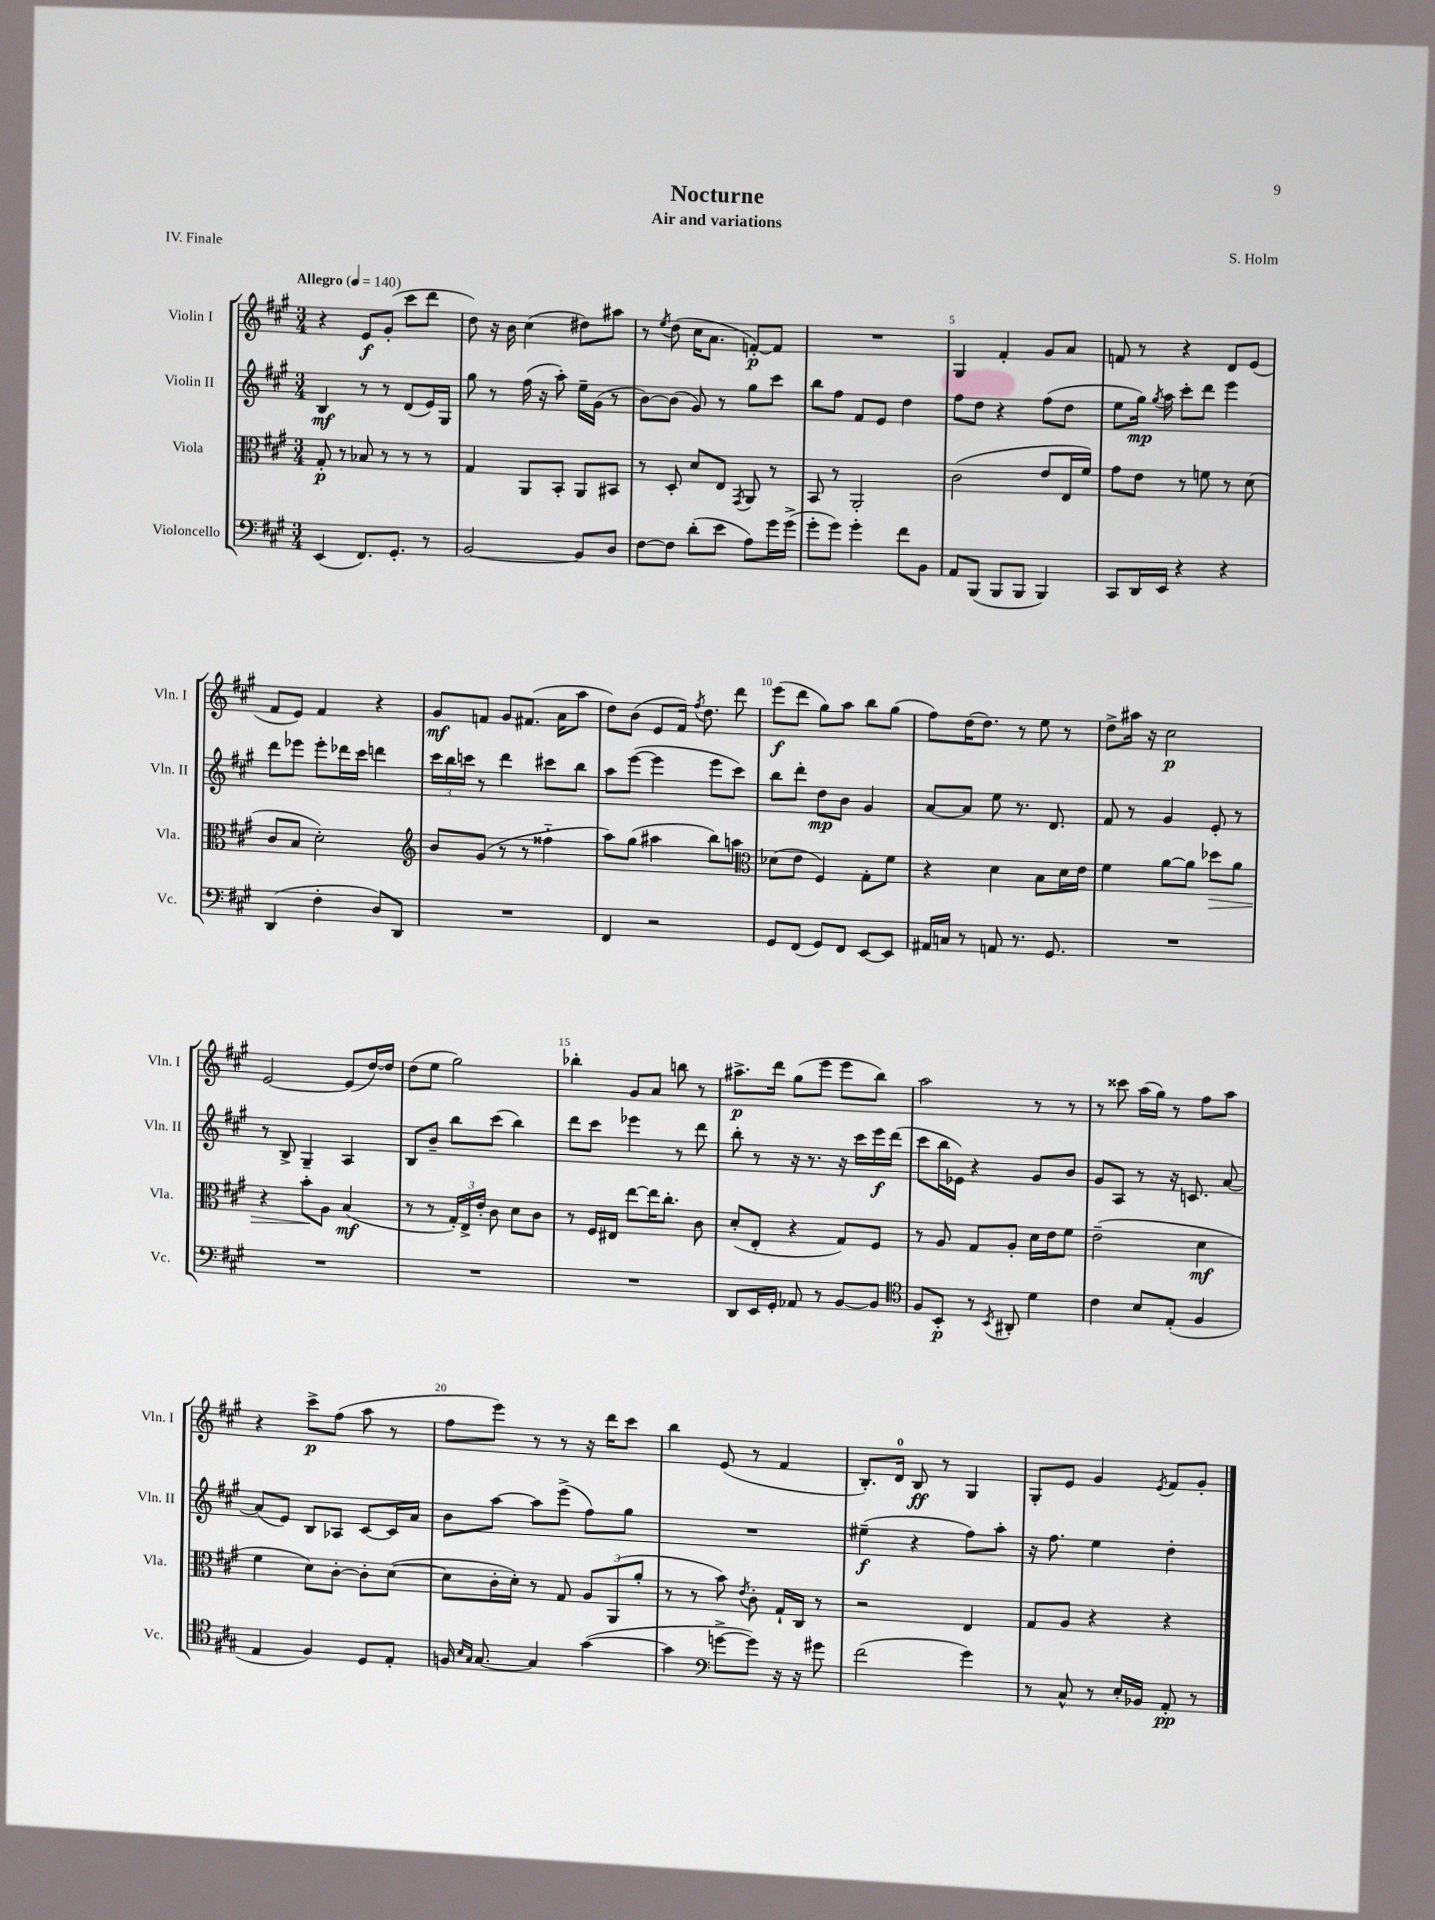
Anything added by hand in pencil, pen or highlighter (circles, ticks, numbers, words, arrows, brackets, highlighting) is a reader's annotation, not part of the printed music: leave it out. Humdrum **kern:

**kern	**dynam	**kern	**dynam	**kern	**dynam	**kern	**dynam
*part4	*part4	*part3	*part3	*part2	*part2	*part1	*part1
*staff4	*staff4	*staff3	*staff3	*staff2	*staff2	*staff1	*staff1
*I"Violoncello	*	*I"Viola	*	*I"Violin II	*	*I"Violin I	*
*I'Vc.	*	*I'Vla.	*	*I'Vln. II	*	*I'Vln. I	*
*clefF4	*	*clefC3	*	*clefG2	*	*clefG2	*
*k[f#c#g#]	*	*k[f#c#g#]	*	*k[f#c#g#]	*	*k[f#c#g#]	*
*M3/4	*	*M3/4	*	*M3/4	*	*M3/4	*
*MM140	*	*MM140	*	*MM140	*	*MM140	*
=1	=1	=1	=1	=1	=1	=1	=1
!	!	!	!	!	!	!LO:TX:a:B:t=Allegro	!
(4EE/	.	8G#'/	p	4B/	mf	4r	.
.	.	8r	.	.	.	.	.
8.FF#/L)	.	8B-X/	.	8r	.	8e/L	f
.	.	8r	.	8r	.	(8g#'/J	.
8.GG#'/J	.	.	.	.	.	.	.
.	.	8r	.	(8d/L	.	8ccc#\L	.
8r	.	8r	.	16e/L)	.	8ddd\J	.
.	.	.	.	16G#/JJ	.	.	.
=2	=2	=2	=2	=2	=2	=2	=2
[2BB/	.	4G#/	.	8gg#\	.	8dd\)	.
.	.	.	.	8r	.	16r	.
.	.	.	.	.	.	16b\	.
.	.	8AA/L	.	(16ff#\	.	(4cc#\	.
.	.	.	.	16r	.	.	.
.	.	8BB'/J	.	8aa'\)	.	.	.
8BB/L]	.	8AA/L	.	16ee~\LL	.	8dd#X\L)	.
.	.	.	.	(16g#\JJ	.	.	.
8D/J	.	8BB#X/J	.	8r	.	8aa#X\J	.
=3	=3	=3	=3	=3	=3	=3	=3
[8F#\L	.	8r	.	[8b\L)	.	8r	.
.	.	.	.	.	.	8qee/	.
8F#\J]	.	8D'/	.	(8b\J]	.	(8dd\	.
(8d'\L	.	8d/L	.	8g#/)	.	16cc#\KL	.
.	.	.	.	.	.	8.a\J	.
8e\J	.	8E/J	.	8r	.	.	.
.	.	8qGG#/	.	.	.	.	.
8A\L)	.	8AA/	.	8gg#\L	.	[8fn'/L)	p
16g#\L	.	8r	.	8ccc#\J	.	8f/J]	.
(16g#^\JJ	.	.	.	.	.	.	.
=4	=4	=4	=4	=4	=4	=4	=4
8g#'\L	.	8BB/	.	8bb\L	.	2.r	.
8g#\J)	.	8r	.	8ff#\J	.	.	.
4g#'\	.	2AA'/	.	8f#/L	.	.	.
.	.	.	.	8e/J	.	.	.
8f#\L	.	.	.	4dd\	.	.	.
8BB\J	.	.	.	.	.	.	.
=5	=5	=5	=5	=5	=5	=5	=5
8AA/L	.	(2c#\	.	8ff#\L	.	4G#/	.
(8BBB/J	.	.	.	8dd\J	.	.	.
8BBB/L	.	.	.	4r	.	4f#'/	.
8BBB/J	.	.	.	.	.	.	.
4BBB/)	.	8e/L	.	(8ff#\L	.	8g#/L	.
.	.	16E/L	.	8dd\J	.	8a/J	.
.	.	16f#/JJ)	.	.	.	.	.
=6	=6	=6	=6	=6	=6	=6	=6
8CC#/L	.	8g#\L	.	8ee\L	.	8fn/	.
16DD/L	.	8e\J	.	16gg#\Jk)	mp	8r	.
.	.	.	.	8qgg#/	.	.	.
16EE/JJ	.	.	.	16aa\	.	.	.
4r	.	8r	.	8ccc#'\L	.	4r	.
.	.	8fn\	.	8ddd\J	.	.	.
4r	.	8r	.	4eee\	.	8d/L	.
.	.	(8d\	.	.	.	(8e/J	.
!!LO:LB:g=z
=7	=7	=7	=7	=7	=7	=7	=7
(4DD/	.	8c#/L	.	8ddd\L	.	8f#/L	.
.	.	8B/J	.	8eee-X\J	.	8e/J)	.
4F#'\	.	2d'\)	.	8eee-'\L	.	4f#/	.
.	.	.	.	16ddd-X\L	.	.	.
.	.	.	.	16ccc#\JJ	.	.	.
8D/L)	.	.	.	4dddn\	.	4r	.
8DD/J	.	.	.	.	.	.	.
=8	=8	=8	=8	=8	=8	=8	=8
*	*	*clefG2	*	*	*	*	*
2.r	.	8b/L	.	24ccc#\LL	.	8g#/L	mf
.	.	.	.	24bb\	.	.	.
.	.	.	.	24cccn\JJ	.	.	.
.	.	(8g#/J	.	8r	.	8fn/J	.
.	.	8r	.	4ddd\	.	8g#/L	.
.	.	8r	.	.	.	(8.f#X/J	.
.	.	4ff##X\	.	8ccc#X\L	.	.	.
.	.	.	.	.	.	16a\KL	.
.	.	.	.	8bb\J	.	8aa\J	.
=9	=9	=9	=9	=9	=9	=9	=9
4FF#/	.	8aa\L)	.	8aa\L	.	8dd\L)	.
.	.	(8gg#\J	.	([8eee\J	.	(8b\J	.
2r	.	4aa#X\	.	4eee\]	.	8e/L	.
.	.	.	.	.	.	16f#/Jk)	.
.	.	.	.	.	.	8qff#/	.
.	.	.	.	.	.	8.dd\	.
.	.	8bb\L)	.	8eee\L	.	.	.
.	.	8aan\J	.	8ccc#\J)	.	8ddd\	.
=10	=10	=10	=10	=10	=10	=10	=10
*	*	*clefC3	*	*	*	*	*
8GG#/L	.	(8d-X\L	.	8bb\L	.	(8eee\L	f
(8FF#/J	.	8e\J	.	8ddd'\J	.	8ddd\J	.
8GG#/L)	.	4F#/)	.	8dd\L	mp	8gg#\L)	.
8FF#/J	.	.	.	8b\J	.	8aa\J	.
[8EE/L	.	8G#'\L	.	4g#/	.	8bb\L	.
8EE/J]	.	8f#\J	.	.	.	(8gg#\J	.
=11	=11	=11	=11	=11	=11	=11	=11
16AA#X/LL	.	4r	.	[8a/L	.	8ff#\L)	.
16Cn/JJ	.	.	.	.	.	.	.
8r	.	.	.	8a/J]	.	(16dd\K	.
.	.	.	.	.	.	8.dd\J)	.
8AAn/	.	4d\	.	8ee\	.	.	.
8.r	.	.	.	8.r	.	8r	.
.	.	8B\L	.	.	.	8ee\	.
8.GG#/	.	.	.	8.d/	.	.	.
.	.	16d\L	.	.	.	8r	.
.	.	16e\JJ	.	.	.	.	.
=12	=12	=12	=12	=12	=12	=12	=12
2.r	.	4f#\	.	8f#/	.	8dd^\L	.
.	.	.	.	8r	.	16aa#X\Jk	.
.	.	.	.	.	.	16r	.
.	.	[8a\L	.	4g#/	.	2cc#\	p
.	.	8a\J]	.	.	.	.	.
!	!	!	!LO:HP:b	!	!	!	!
.	.	8dd-X\L	>	8e'/	.	.	.
.	.	8a\J	.	8r	.	.	.
!!LO:LB:g=z
=13	=13	=13	=13	=13	=13	=13	=13
2.r	.	4r	.	8r	.	[2e/	.
.	.	.	.	8B^/	.	.	.
.	.	8b'\L	.	4G#~/	.	.	.
.	.	8A\J	]	.	.	.	.
.	.	(4B/	mf	4A/	.	(8e/L]	.
.	.	.	.	.	.	[16dd/L)	.
.	.	.	.	.	.	16dd/JJ]	.
=14	=14	=14	=14	=14	=14	=14	=14
2.r	.	8r	.	8B/L	.	(8dd\L	.
.	.	8r	.	8b~/J	.	8ee\J	.
.	.	24G#'/LL)	.	8bb\L	.	2gg#\)	.
.	.	24E^/	.	.	.	.	.
.	.	24e'/JJ	.	.	.	.	.
.	.	8c#\	.	(8ccc#\J	.	.	.
.	.	8d\L	.	4bb\)	.	.	.
.	.	8c#\J	.	.	.	.	.
=15	=15	=15	=15	=15	=15	=15	=15
2.r	.	8r	.	8ddd\L	.	4bb-X'\	.
.	.	16F#/LL	.	8ccc#\J	.	.	.
.	.	16E#X/JJ	.	.	.	.	.
.	.	[8ee\L	.	4eee-X\	.	8g#/L	.
.	.	16ee\K]	.	.	.	8a/J	.
.	.	8.cc#'\J	.	.	.	.	.
.	.	.	.	8r	.	8bbn\	.
.	.	8c#\	.	8ddd\	.	8r	.
=16	=16	=16	=16	=16	=16	=16	=16
8DD/L	.	(8d'/L	.	8bb'\	.	8.aa#X^\L	p
16EE/L	.	8E'/J	.	8r	.	.	.
16GG#'/JJ	.	.	.	.	.	16ddd\Jk	.
8AA-X/	.	4r	.	16r	.	(8gg#\L	.
.	.	.	.	8.r	.	.	.
8r	.	.	.	.	.	8eee\J	.
[8BB/L	.	8G#/L)	.	16r	.	8eee\L	.
.	.	.	.	16ccc#\LL	.	.	.
8BB/J]	.	8F#/J	.	16eee\	f	8bb\J)	.
.	.	.	.	(16ddd\JJ	.	.	.
=17	=17	=17	=17	=17	=17	=17	=17
*clefC4	*	*	*	*	*	*	*
8F#/L	.	8r	.	8ccc#\L	.	2aa\	.
8BB'/J	p	8A/	.	16bb\L	.	.	.
.	.	.	.	16e-X\JJ)	.	.	.
8r	.	8G#/L	.	4r	.	.	.
8qBB/	.	.	.	.	.	.	.
8AA#X'/	.	8A'/J	.	.	.	.	.
4d\	.	16d\LL	.	8g#/L	.	8r	.
.	.	16e\J	.	.	.	.	.
.	.	8f#\J	.	8b/J	.	8r	.
=18	=18	=18	=18	=18	=18	=18	=18
4c#\	.	(2e~\	.	8g#/L	.	8r	.
.	.	.	.	8A/J	.	8ccc##X\	.
8B/L	.	.	.	8r	.	(16aa\LL	.
.	.	.	.	.	.	16gg#\JJ)	.
(8E'/J	.	.	.	16r	.	8r	.
.	.	.	.	8.cn/	.	.	.
4F#/	.	4d\	mf	.	.	8ff#\L	.
.	.	.	.	[8a/	.	8aa\J	.
!!LO:LB:g=z
=19	=19	=19	=19	=19	=19	=19	=19
4E/	.	4f#\	.	(8a/L]	.	4r	.
.	.	.	.	8e/J)	.	.	.
4F#/)	.	8d\L)	.	8B/L	.	8ccc#^\L	p
.	.	[8c#'\J	.	8A-X/J	.	(8ff#\J	.
8D/L	.	8c#'\L]	.	[8c#/L	.	8aa\	.
8E'/J	.	([8d\J	.	16c#/L]	.	8r	.
.	.	.	.	16a/JJ	.	.	.
=20	=20	=20	=20	=20	=20	=20	=20
16Fn/	.	8d\L]	.	8b\L	.	8ff#\L	.
16qqB/LL	.	.	.	.	.	.	.
16qqG#/JJ	.	.	.	.	.	.	.
[8.G#/	.	.	.	.	.	.	.
.	.	16c#'\L	.	[8aa\J	.	8eee\J)	.
.	.	16d'\JJ)	.	.	.	.	.
4G#/]	.	8r	.	8aa\L]	.	8r	.
.	.	8G#/	.	(8eee^\J	.	8r	.
([4g#\	.	12A/L	.	8ff#\L)	.	16r	.
.	.	.	.	.	.	16ddd\KL	.
.	.	(12AA/	.	.	.	.	.
.	.	.	.	8gg#\J	.	8ccc#\J	.
.	.	12a'/J	.	.	.	.	.
=21	=21	=21	=21	=21	=21	=21	=21
4g#\]	.	8r	.	2.r	.	4bb\	.
.	.	8r	.	.	.	.	.
*clefF4	*	*	*	*	*	*	*
[8gn^\L	.	8b\)	.	.	.	(8e/	.
.	.	8qe/	.	.	.	.	.
8g\J])	.	8c#'\	.	.	.	8r	.
16r	.	16G#`/LL	.	.	.	4f#/	.
16r	.	16C#/JJ	.	.	.	.	.
8g#X\	.	8r	.	.	.	.	.
=22	=22	=22	=22	=22	=22	=22	=22
(2f#\	.	2r	.	(4ee#X~\	f	8.B'/L)	.
.	.	.	.	.	.	16d/Jk	.
.	.	.	.	4r	.	8B/	ff
.	.	.	.	.	.	8r	.
4g#\)	.	4E/	.	8ff#\L)	.	4G#/	.
.	.	.	.	8aa'\J	.	.	.
=23	=23	=23	=23	=23	=23	=23	=23
8r	.	8G#/L	.	16r	.	8G#'/L	.
.	.	.	.	8.ff#\	.	.	.
8C#^^/	.	8A/J	.	.	.	8e/J	.
8r	.	4r	.	4ee\	.	4g#/	.
16E'/LL	.	.	.	.	.	.	.
16BB-X/JJ	.	.	.	.	.	.	.
.	.	.	.	.	.	8qe/	.
8AA'/	pp	4r	.	4dd'\	.	8f#/L	.
8r	.	.	.	.	.	8g#'/J	.
==	==	==	==	==	==	==	==
*-	*-	*-	*-	*-	*-	*-	*-
